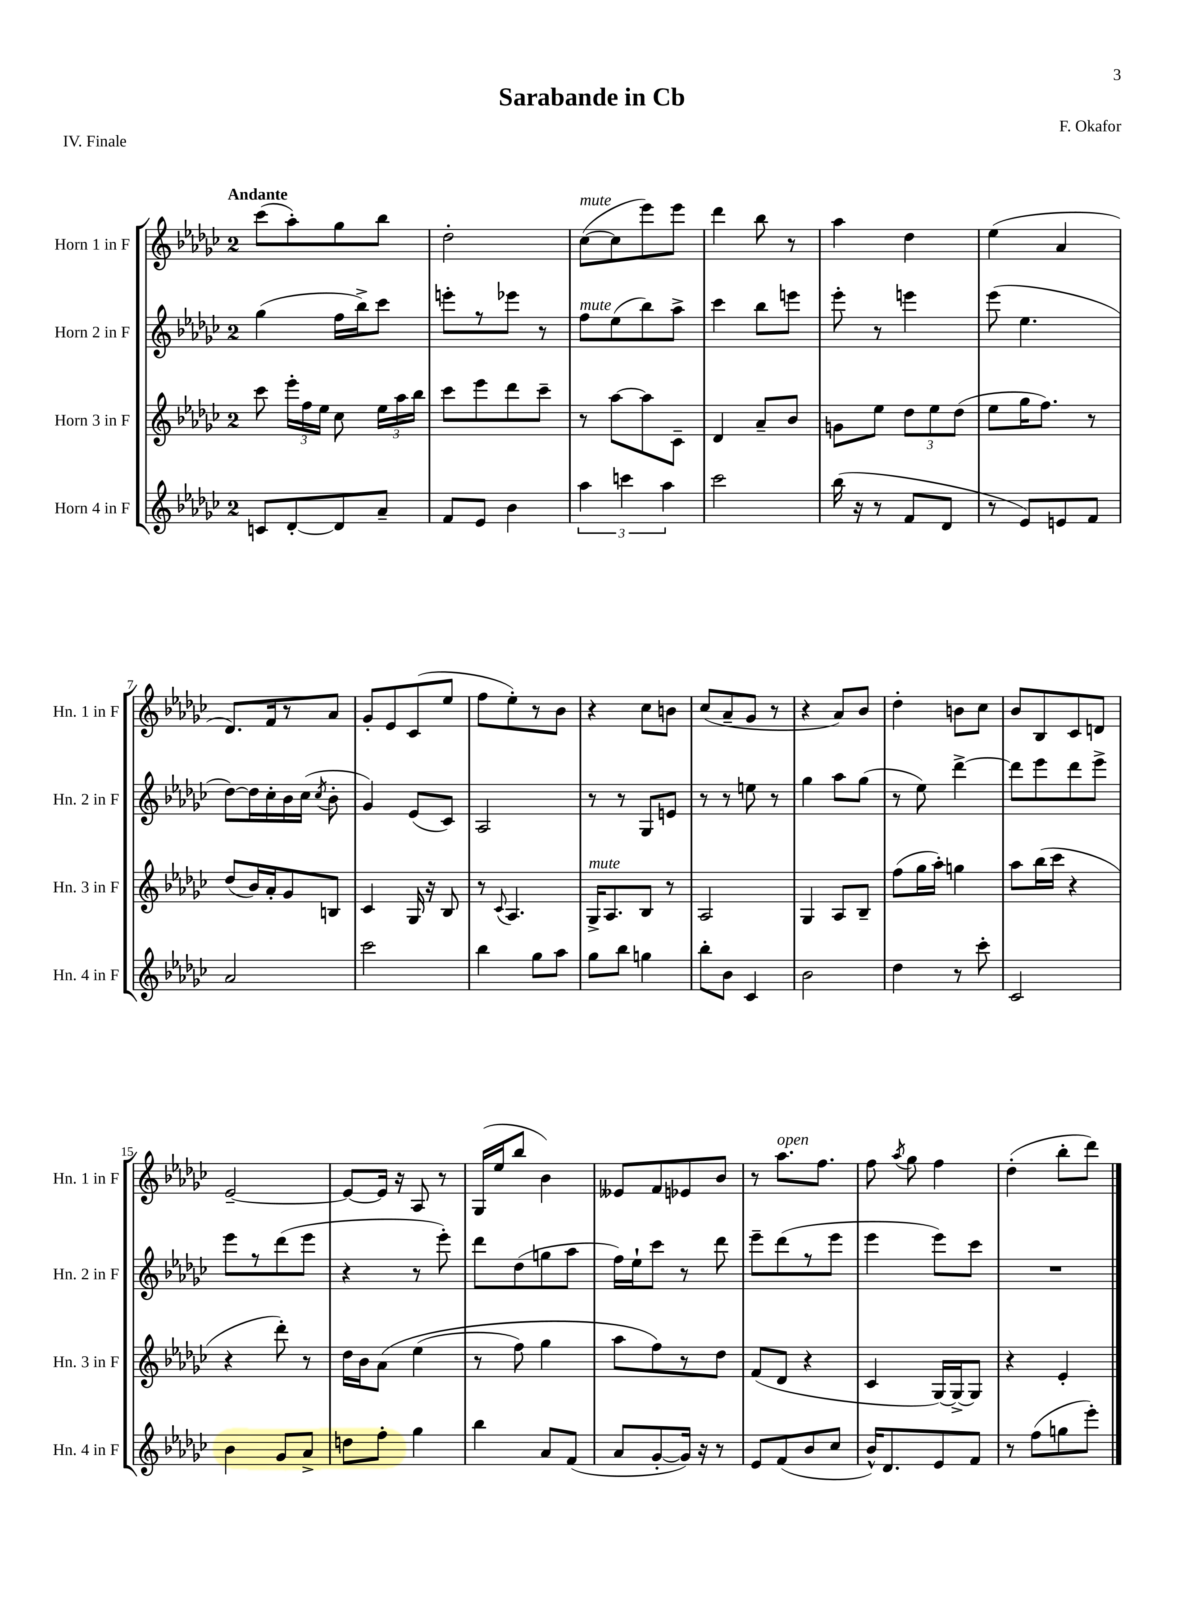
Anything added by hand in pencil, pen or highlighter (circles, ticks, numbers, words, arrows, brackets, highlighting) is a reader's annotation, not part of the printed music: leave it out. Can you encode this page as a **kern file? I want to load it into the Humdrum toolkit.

**kern	**kern	**kern	**kern
*part4	*part3	*part2	*part1
*staff4	*staff3	*staff2	*staff1
*I"Horn 4 in F	*I"Horn 3 in F	*I"Horn 2 in F	*I"Horn 1 in F
*I'Hn. 4 in F	*I'Hn. 3 in F	*I'Hn. 2 in F	*I'Hn. 1 in F
*clefG2	*clefG2	*clefG2	*clefG2
*k[b-e-a-d-g-c-]	*k[b-e-a-d-g-c-]	*k[b-e-a-d-g-c-]	*k[b-e-a-d-g-c-]
*M2/4	*M2/4	*M2/4	*M2/4
=1	=1	=1	=1
!	!	!	!LO:TX:a:B:t=Andante
8cn/L	8ccc-\	(4gg-\	(8ccc-\L
[8d-'/	24eee-'\LL	.	8aa-'\)
.	24ff\	.	.
.	24ee-\JJ	.	.
8d-/]	8cc-\	16ff\LL	8gg-\
.	.	16bb-^\J)	.
8a-~/J	24ee-\LL	8ccc-\J	8bb-\J
.	24aa-\	.	.
.	24bb-\JJ	.	.
=2	=2	=2	=2
8f/L	8ccc-\L	8eeen'\L	2dd-'\
8e-/J	8eee-\	8r	.
4b-\	8ddd-\	8eee-X\J	.
.	8ccc-~\J	8r	.
=3	=3	=3	=3
!	!	!	!LO:TX:a:i:t=mute
!	!	!LO:TX:a:i:t=mute	!
6aa-\	8r	8ff\L	([8cc-\L
.	[8aa-\L	(8ee-\	8cc-\]
6cccn\	.	.	.
.	8aa-\]	8bb-\)	8eee-\)
6aa-\	.	.	.
.	8c-~\J	8aa-^\J	8eee-\J
=4	=4	=4	=4
2ccc-\	4d-/	4ccc-\	4ddd-\
.	8a-~/L	8bb-\L	8bb-\
.	8b-/J	8eeen\J	8r
=5	=5	=5	=5
(16bb-\	8gn\L	8eee-'\	4aa-\
16r	.	.	.
8r	8ee-\J	8r	.
8f/L	12dd-\L	4eeen\	4dd-\
.	12ee-\	.	.
8d-/J	.	.	.
.	(12dd-\J	.	.
=6	=6	=6	=6
8r	8ee-\L	(8eee-\	(4ee-\
8e-/L)	16gg-\K	4.ee-\	.
.	8.ff\J)	.	.
8en/	.	.	4a-/
8f/J	8r	.	.
!!LO:LB:g=z
=7	=7	=7	=7
2a-/	(8dd-/L	[8dd-\L)	8.d-/L)
.	16b-/L)	16dd-\L]	.
.	16a-'/J	16cc-'\	16f/k
.	8g-/	16b-\	8r
.	.	(16cc-\JJ	.
.	.	8qcc-/	.
.	8Bn/J	8b-'\	8a-/J
=8	=8	=8	=8
2ccc-\	4c-/	4g-/)	8g-'/L
.	.	.	8e-/
.	16G-/	(8e-/L	(8c-/
.	16r	.	.
.	8B-/	8c-/J)	8ee-/J
=9	=9	=9	=9
4bb-\	8r	2A-/	8ff\L
.	8qqc-/	.	.
.	4.A-/	.	8ee-'\)
8gg-\L	.	.	8r
8aa-\J	.	.	8b-\J
=10	=10	=10	=10
!	!LO:TX:a:i:t=mute	!	!
8gg-\L	16G-^/KL	8r	4r
.	8.A-/	.	.
8bb-\J	.	8r	.
4ggn\	8B-/J	8G-/L	8cc-\L
.	8r	8en/J	8bn\J
=11	=11	=11	=11
8bb-'\L	2A-/	8r	(8cc-/L
8b-\J	.	8r	8a-~/
4c-/	.	8een\	8g-/J
.	.	8r	8r
=12	=12	=12	=12
2b-\	4G-/	4gg-\	4r
.	8A-/L	8aa-\L	8a-/L)
.	8B-~/J	(8gg-\J	8b-/J
=13	=13	=13	=13
4dd-\	(8ff\L	8r	4dd-'\
.	16gg-\L	8ee-\)	.
.	16aa-'\JJ)	.	.
8r	4ggn\	[4ddd-^\	8bn\L
8ccc-'\	.	.	8cc-\J
=14	=14	=14	=14
2c-/	8aa-\L	8ddd-\L]	8b-/L
.	(16bb-\L	8eee-\	8B-/
.	16ccc-\JJ	.	.
.	4r	8ddd-\	8c-/
.	.	8eee-^\J	8dn/J
!!LO:LB:g=z
=15	=15	=15	=15
4b-\	4r	8eee-\L	[2e-~/
.	.	8r	.
8g-/L	8ddd-'\)	(8ddd-\	.
8a-^/J	8r	8eee-\J	.
=16	=16	=16	=16
8ddn\L	16dd-\LL	4r	8e-/L_
.	16b-\J	.	.
8ff'\J	(8a-\J	.	16e-/Jk]
.	.	.	16r
4gg-\	(4ee-\	8r	8A-/
.	.	8eee-'\)	8r
=17	=17	=17	=17
4bb-\	8r	8ddd-\L	(16G-/LL
.	.	.	16ee-/J
.	8ff\)	(8dd-\	8bb-/J
8a-/L	4gg-\	8ggn\	4b-\)
(8f/J	.	8aa-\J	.
=18	=18	=18	=18
8a-/L	8aa-\L	16ff\LL)	8e--X/L
.	.	16ee-`\J	.
[8g-'/	8ff\)	8ccc-\J	8f/
16g-/Jk])	8r	8r	8e-X/
16r	.	.	.
8r	8dd-\J	8ddd-\	8b-/J
=19	=19	=19	=19
8e-/L	(8f/L	8eee-~\L	8r
!	!	!	!LO:TX:a:i:t=open
(8f/	8d-/J	(8ddd-\	8.aa-\L
8b-/	4r	8r	.
.	.	.	8.ff\J
8cc-/J	.	8eee-\J	.
=20	=20	=20	=20
16b-^^/KL)	4c-/	4eee-\	8ff\
8.d-/	.	.	.
.	.	.	8qaa-/
.	.	.	8gg-\
8e-/	[16G-/LL)	8eee-\L)	4ff\
.	16G-^/J_	.	.
8f/J	8G-/J]	8ccc-\J	.
=21	=21	=21	=21
8r	4r	2r	(4dd-'\
(8ff\L	.	.	.
8ggn\	4e-'/	.	8bb-'\L
8eee-'\J)	.	.	8ddd-\J)
==	==	==	==
*-	*-	*-	*-
